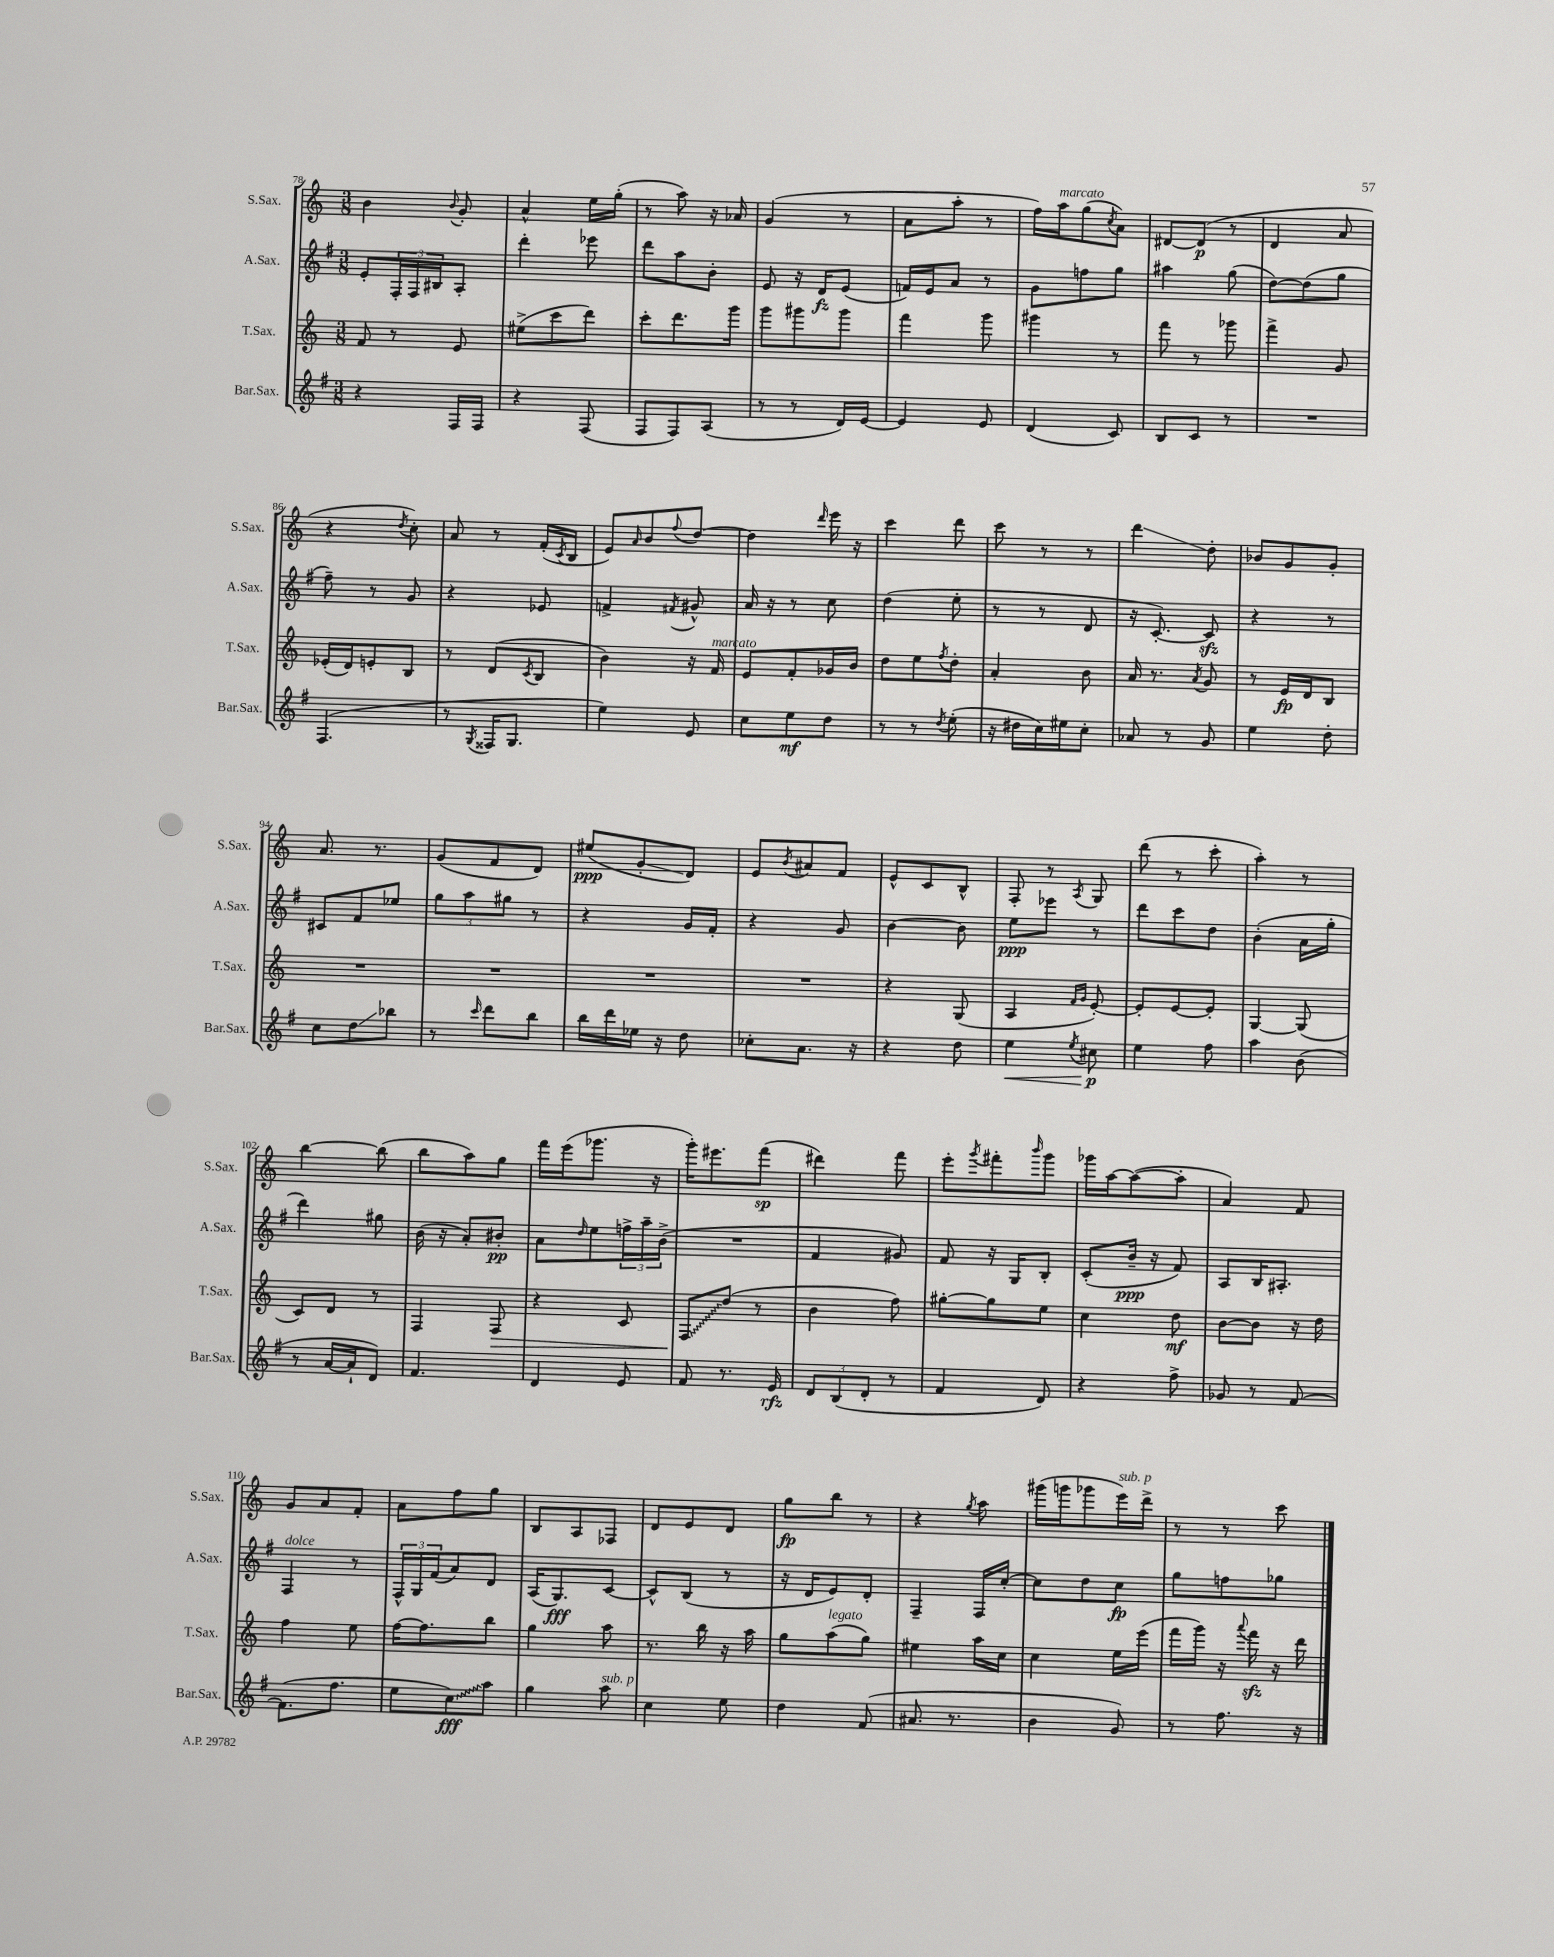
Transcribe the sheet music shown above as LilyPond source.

<<
\new StaffGroup <<
\new Staff = "s0" \with { instrumentName = "S.Sax." shortInstrumentName = "S.Sax." } {
    \clef treble \key c \major \numericTimeSignature \time 3/8
    b'4 \appoggiatura { b'8 } g'8-. |
    a'4-^ e''16 g''16-.( |
    r8 a''8) r16 aes'16 |
    g'4( r8 |
    a'8 a''8-. r8 |
    f''16) a''16^\markup { \italic "marcato" } g''8( \acciaccatura { c''8 } a'8) |
    dis'8~ dis'8\p( r8 |
    d'4 a'8 |
    r4 \acciaccatura { d''8 } c''8-.) |
    a'8 r8 f'16-.( \acciaccatura { c'8 } b16 |
    e'8) \grace { a'16 } b'8 \appoggiatura { f''8 } d''8~ |
    d''4 \grace { d'''16 } e'''16 r16 |
    c'''4 d'''8 |
    c'''8 r8 r8 |
    d'''4\glissando d''8-. |
    bes'8 g'8 g'8-. |
    a'8. r8. |
    g'8( f'8 d'8) |
    eis''8\ppp( g'8-.\glissando d'8) |
    e'8 \acciaccatura { b'8 } ais'8 f'8 |
    e'8-^ c'8 b8-^ |
    f8-. r8 \acciaccatura { a8 } g8 |
    d'''8( r8 c'''8-. |
    a''4-.) r8 |
    b''4~ b''8( |
    b''8 a''8) g''8 |
    f'''16 e'''16( ges'''8. r16 |
    g'''16-.) eis'''8. f'''8\sp( |
    dis'''4) f'''8 |
    e'''8-. \acciaccatura { g'''8 } fis'''8-. \grace { b'''16 } g'''8 |
    ges'''16 a''16~ a''8~( a''8-. |
    a'4) f'8 |
    g'8 a'8 f'8-. |
    a'8 f''8 g''8 |
    b8 a8 fes8 |
    d'8 e'8 d'8 |
    g''8\fp b''8 r8 |
    r4 \acciaccatura { g''8 } a''8 |
    gis'''16( g'''16 ges'''8 e'''16^\markup { \italic "sub. p" }) d'''16-> |
    r8 r8 c'''8 \bar "|." |
}
\new Staff = "s1" \with { instrumentName = "A.Sax." shortInstrumentName = "A.Sax." } {
    \clef treble \key g \major \numericTimeSignature \time 3/8
    e'8-. \tuplet 3/2 { fis16-. fis16 bis16 } a8-. |
    d'''4-. ees'''8 |
    d'''8 a''8 b'8-. |
    e'8 r16 d'16\fz e'8( |
    f'16) e'16 a'8 r8 |
    g'8 f''8 g''8 |
    ais''4 g''8( |
    d''8~) d''8( g''8 |
    fis''8--) r8 g'8 |
    r4 ees'8 |
    f'4-> \acciaccatura { fis'8 } gis'8-^ |
    a'16 r16 r8 c''8 |
    d''4( e''8-. |
    r8 r8 d'8 |
    r16 c'8.~-.) c'8\sfz |
    r4 r8 |
    cis'8 fis'8 ees''8 |
    \tuplet 3/2 { g''8 a''8 gis''8 } r8 |
    r4 g'16 fis'16-. |
    r4 g'8 |
    b'4~ b'8 |
    e''8\ppp ees'''8 r8 |
    d'''8 c'''8 d''8 |
    b'4-.( a'16 g''16-. |
    d'''4) gis''8 |
    b'16( r16 a'8-.) bis'8-.\pp |
    a'8 \grace { d''16 } e''8 \tuplet 3/2 { f''16-> a''16-- b'16->( } |
    R4. |
    fis'4 gis'8) |
    fis'8 r16 g16 b8-. |
    c'8-.( b'16--\ppp r16 fis'8) |
    a8 b16 ais8.-. |
    fis4^\markup { \italic "dolce" } r8 |
    \tuplet 3/2 { fis16-^ g16 fis'16( } a'8) d'8 |
    a16( g8.\fff) c'8~ |
    c'8-^ b8( r8 |
    r16 d'16 e'8) d'8-. |
    fis4-- fis16 c''16~-. |
    c''8 d''8 c''8\fp |
    g''8 f''8 ges''8 \bar "|." |
}
\new Staff = "s2" \with { instrumentName = "T.Sax." shortInstrumentName = "T.Sax." } {
    \clef treble \key c \major \numericTimeSignature \time 3/8
    f'8 r8 e'8 |
    eis''8->( c'''8 d'''8) |
    c'''8-. d'''8. g'''16 |
    g'''8 gis'''8 gis'''8 |
    f'''4 g'''8 |
    gis'''4 r8 |
    f'''8 r8 ges'''8 |
    f'''4-> g'8 |
    ees'16-.( d'16) e'8-. b8 |
    r8 d'8( \acciaccatura { c'8 } b8 |
    b'4) r16 f'16^\markup { \italic "marcato" } |
    e'8 f'8-. ges'16 b'16 |
    d''8 e''8 \acciaccatura { f''8 } d''8-. |
    a'4-. b'8 |
    a'16 r8. \acciaccatura { a'8 } g'8 |
    r8 e'16\fp d'16 b8 |
    R4. |
    R4. |
    R4. |
    R4. |
    r4 g8( |
    a4 \grace { f'16 g'16 } e'8~-.) |
    e'8-. e'8~ e'8-. |
    g4~ g8( |
    c'8) d'8 r8 |
    f4 f8\> |
    r4 c'8 |
    \once \override Glissando.style = #'zigzag f8\glissando\! d''8( r8 |
    b'4 f''8) |
    gis''8~-. gis''8 e''8 |
    c''4 d''8\mf |
    b'8~ b'8 r16 d''16 |
    f''4 e''8 |
    f''16~ f''8. b''8 |
    g''4 a''8 |
    r8. b''16 r16 a''16 |
    g''8 a''8^\markup { \italic "legato" }( g''8) |
    eis''4 a''16 c''16 |
    c''4 e''16 e'''16( |
    f'''16 g'''16) r16 \appoggiatura { a'''8 } f'''16\sfz r16 d'''16 \bar "|." |
}
\new Staff = "s3" \with { instrumentName = "Bar.Sax." shortInstrumentName = "Bar.Sax." } {
    \clef treble \key g \major \numericTimeSignature \time 3/8
    r4 fis16 fis16 |
    r4 fis8( |
    fis8 fis8) a8( |
    r8 r8 d'16) e'16~ |
    e'4 e'8 |
    d'4( c'8) |
    b8 c'8 r8 |
    R4. |
    fis4.( |
    r8 \acciaccatura { g8 } fisis16 g8. |
    e''4) e'8 |
    c''8 e''8\mf d''8 |
    r8 r8 \acciaccatura { d''8 } e''8-.( |
    r16 dis''16 c''16) eis''16 c''8-. |
    aes'8 r8 g'8 |
    e''4 d''8-. |
    c''8 d''8\glissando bes''8 |
    r8 \grace { c'''16 } d'''8 b''8 |
    b''16 d'''16 ees''16 r16 d''8 |
    ces''8-. a'8. r16 |
    r4 d''8 |
    e''4\< \acciaccatura { e''8 } cis''8\p\! |
    e''4 fis''8 |
    a''4 b'8( |
    r8 a'16~ a'16-! d'8) |
    fis'4. |
    d'4 e'8 |
    fis'8 r8. e'16\rfz |
    \tuplet 3/2 { d'8 b8( d'8-. } r8 |
    fis'4 d'8) |
    r4 fis''8-> |
    ges'8 r8 fis'8~ |
    fis'8.( fis''8. |
    e''8 \once \override Glissando.style = #'zigzag c''8\glissando\fff) a''8 |
    g''4 a''8^\markup { \italic "sub. p" } |
    c''4 e''8 |
    d''4 fis'8( |
    ais'8. r8. |
    b'4 g'8) |
    r8 fis''8. r16 \bar "|." |
}
>>
>>
\layout { \context { \Score currentBarNumber = #78 } }
